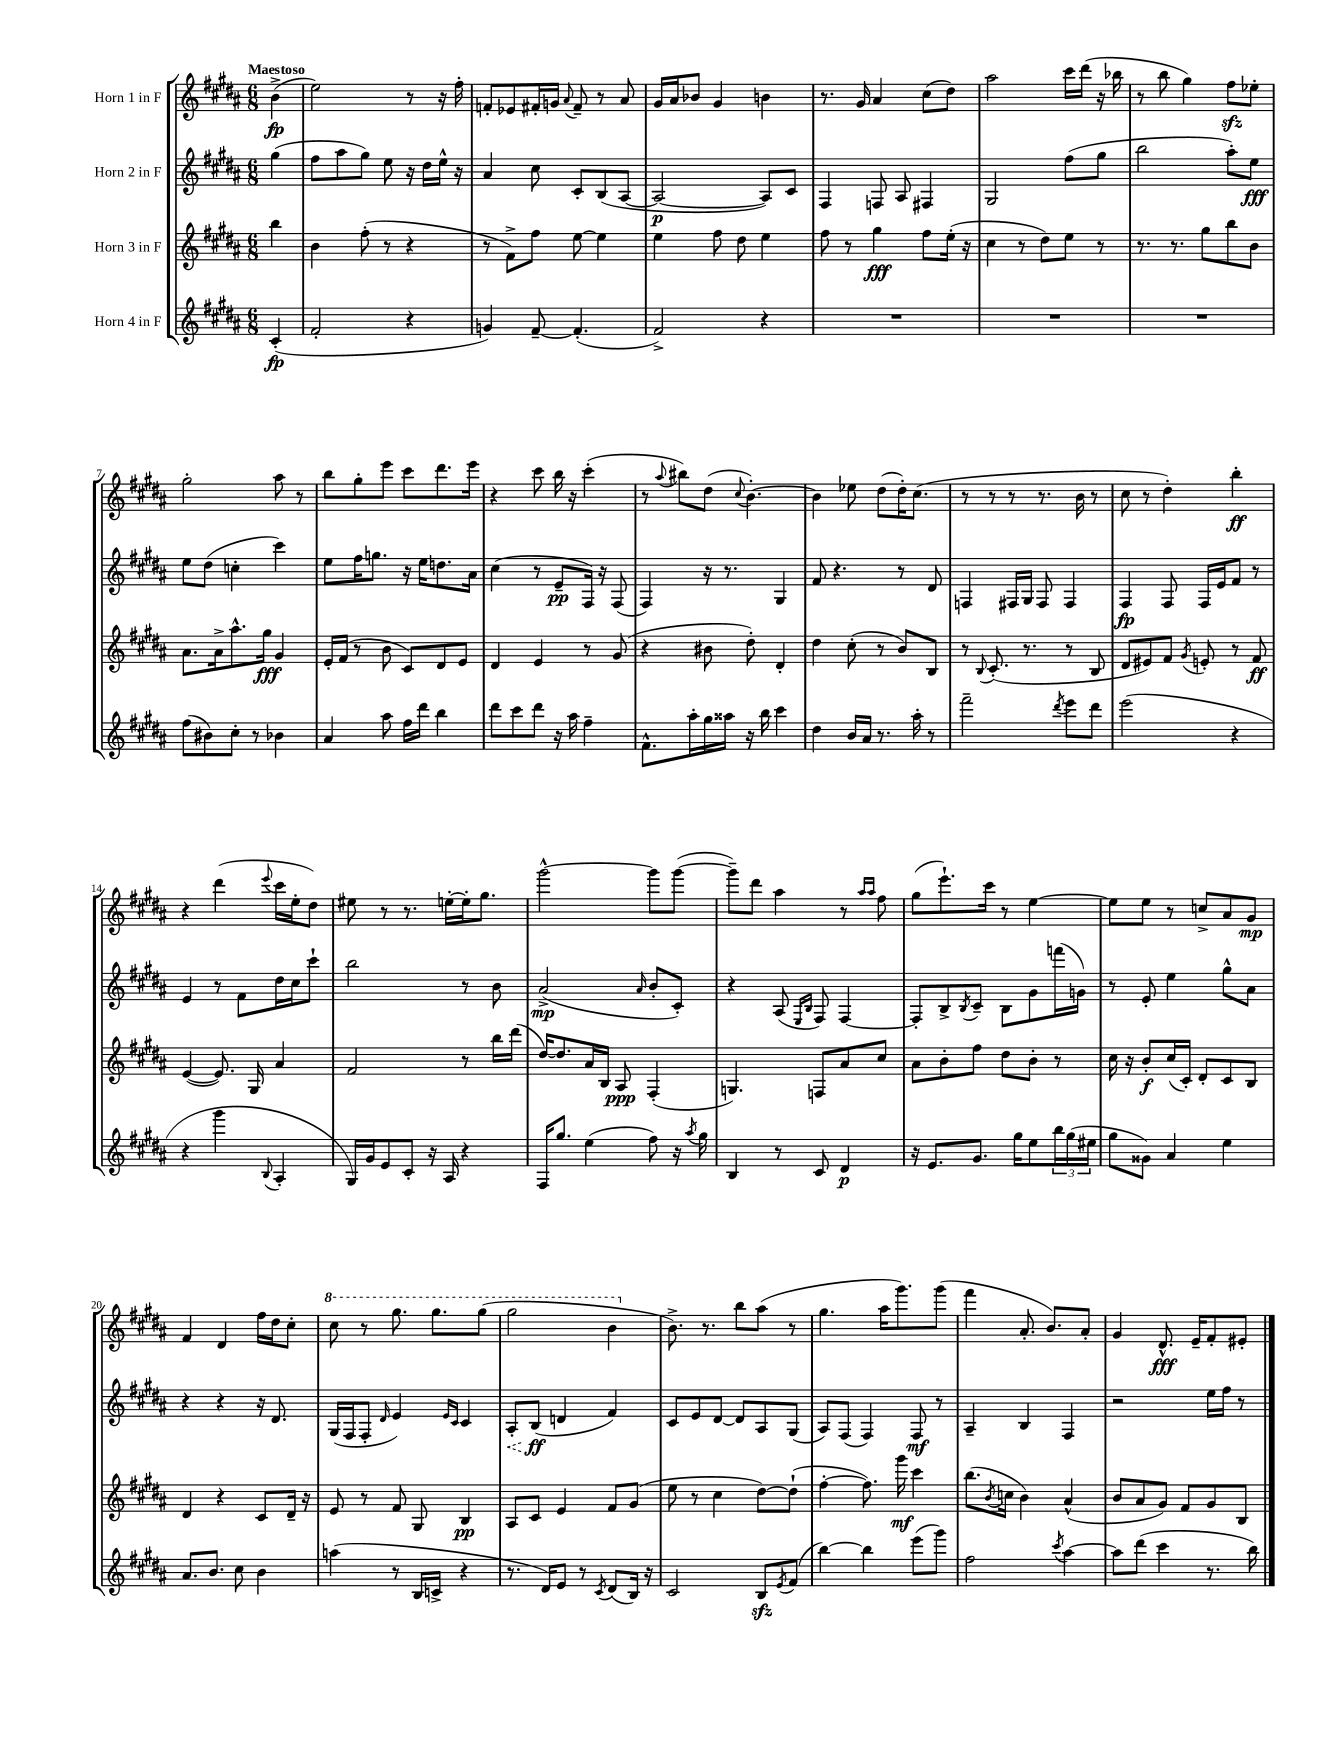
<<
\new StaffGroup <<
\new Staff = "s0" \with { instrumentName = "Horn 1 in F" } {
    \clef treble \key b \major \numericTimeSignature \time 6/8 \partial 4 \tempo "Maestoso"
    b'4->\fp( |
    e''2) r8 r16 fis''16-. |
    f'8-. ees'8 fis'16-. g'16 \appoggiatura { ais'8 } fis'8-- r8 ais'8 |
    gis'16 ais'16 bes'8 gis'4 b'4 |
    r8. gis'16 ais'4 cis''8( dis''8) |
    ais''2 cis'''16 dis'''16( r16 bes''16 |
    r8 b''8 gis''4) fis''8\sfz ees''8-. |
    gis''2-. ais''8 r8 |
    b''8 gis''8-. e'''8 cis'''8 dis'''8. e'''16 |
    r4 cis'''8 b''16 r16 cis'''4-.( |
    r8 \appoggiatura { ais''8 } bis''8) dis''8( \appoggiatura { cis''8 } b'4.~-.) |
    b'4 ees''8 dis''8( dis''16-.) cis''8.( |
    r8 r8 r8 r8. b'16 r8 |
    cis''8 r8 dis''4-.) b''4-.\ff |
    r4 dis'''4( \appoggiatura { e'''8 } cis'''16 e''16-. dis''8) |
    eis''8 r8 r8. e''16~-. e''16-. gis''8. |
    gis'''2~-^ gis'''8 gis'''8~( |
    gis'''8--) dis'''8 ais''4 r8 \grace { ais''16 ais''16 } fis''8 |
    gis''8( e'''8.-!) cis'''16 r8 e''4~ |
    e''8 e''8 r8 c''8-> ais'8 gis'8\mp |
    fis'4 dis'4 fis''16 dis''16 cis''8-. |
    \ottava #1 cis'''8 r8 gis'''8. gis'''8. gis'''8( |
    gis'''2 b''4 \ottava #0 |
    b'8.->) r8. b''8 ais''8( r8 |
    gis''4. ais''16 gis'''8.) gis'''8( |
    fis'''4 ais'8.-. b'8.) ais'8-. |
    gis'4 dis'8.-^\fff e'16-- fis'8-. eis'8-. \bar "|." |
}
\new Staff = "s1" \with { instrumentName = "Horn 2 in F" } {
    \clef treble \key b \major \numericTimeSignature \time 6/8 \partial 4
    gis''4( |
    fis''8 ais''8 gis''8) e''8 r16 dis''16 e''16-^ r16 |
    ais'4 cis''8 cis'8-. b8( ais8~ |
    ais2~\p ais8) cis'8 |
    fis4 f8 ais8 fis4 |
    gis2 fis''8( gis''8 |
    b''2 ais''8-.) e''8\fff |
    e''8 dis''8( c''4-. cis'''4) |
    e''8 fis''16 g''8. r16 e''16 d''8. ais'16 |
    cis''4( r8 e'8--\pp fis16) r16 fis8( |
    fis4) r16 r8. gis4 |
    fis'8 r4. r8 dis'8 |
    f4 fis16 gis16 fis8 fis4 |
    fis4\fp fis8 fis16 e'16 fis'8 r8 |
    e'4 r8 fis'8 dis''16 cis''16 cis'''8-! |
    b''2 r8 b'8 |
    ais'2->\mp( \grace { ais'16 } b'8-. cis'8-.) |
    r4 ais8( \grace { e16 b16 } fis8) fis4~ |
    fis8-. b8-> \acciaccatura { b8 } cis'8-- b8 gis'8 f'''16( g'16) |
    r8 e'8-. e''4 gis''8-^ ais'8 |
    r4 r4 r16 dis'8. |
    gis16( fis16 fis8-. \grace { dis'16 } e'4) \grace { e'16 cis'16 } cis'4 |
    \once \override Hairpin.style = #'dashed-line ais8-.\< b8\ff\!( d'4 fis'4) |
    cis'8 e'8 dis'8~ dis'8 ais8 gis8( |
    ais8) fis8( fis4) fis8\mf r8 |
    ais4-- b4 fis4 |
    r2 e''16 fis''16 r8 \bar "|." |
}
\new Staff = "s2" \with { instrumentName = "Horn 3 in F" } {
    \clef treble \key b \major \numericTimeSignature \time 6/8 \partial 4
    b''4 |
    b'4 fis''8-.( r8 r4 |
    r8 fis'8->) fis''8 e''8~ e''4 |
    e''4 fis''8 dis''8 e''4 |
    fis''8 r8 gis''4\fff fis''8 e''16-.( r16 |
    cis''4 r8 dis''8) e''8 r8 |
    r8. r8. gis''8 b''8 b'8 |
    ais'8. ais'16-> ais''8.-^ gis''16\fff gis'4 |
    e'16-. fis'16( r8 b'8 cis'8) dis'8 e'8 |
    dis'4 e'4 r8 gis'8( |
    r4 bis'8 dis''8-.) dis'4-. |
    dis''4 cis''8-.( r8 b'8) b8 |
    r8 \appoggiatura { b8 } cis'8.-.( r8. r8 b8 |
    dis'8 eis'8) fis'8 \acciaccatura { gis'8 } e'8-. r8 fis'8\ff |
    e'4~( e'8.) gis16 ais'4 |
    fis'2 r8 b''16 dis'''16( |
    dis''16~) dis''8. ais'16 b16 ais8\ppp fis4-.( |
    g4.) f8 ais'8 cis''8 |
    ais'8 b'8-. fis''8 dis''8 b'8-. r8 |
    cis''16 r16 b'8-.\f cis''16( cis'16-.) dis'8-. cis'8 b8 |
    dis'4 r4 cis'8 dis'16-- r16 |
    e'8 r8 fis'8 gis8 b4\pp |
    ais8 cis'8 e'4 fis'8 gis'8( |
    e''8 r8 cis''4 dis''8~) dis''8-!( |
    fis''4~-. fis''8.) gis'''16\mf cis'''4 |
    b''8.( \acciaccatura { b'8 } c''16 b'4) ais'4-^( |
    b'8 ais'8 gis'8) fis'8 gis'8 b8 \bar "|." |
}
\new Staff = "s3" \with { instrumentName = "Horn 4 in F" } {
    \clef treble \key b \major \numericTimeSignature \time 6/8 \partial 4
    cis'4-.\fp( |
    fis'2-. r4 |
    g'4) fis'8~-- fis'4.-.( |
    fis'2->) r4 |
    R2. |
    R2. |
    R2. |
    fis''8( bis'8) cis''8-. r8 bes'4 |
    ais'4 ais''8 fis''16 dis'''16 b''4 |
    dis'''8 cis'''8 dis'''8 r16 ais''16 fis''4-- |
    fis'8.-^ ais''16-. gis''16 aisis''16 r16 b''16 cis'''4 |
    dis''4 b'16 ais'16 r8. ais''16-. r8 |
    fis'''2-- \acciaccatura { dis'''8 } e'''8 dis'''8 |
    e'''2( r4 |
    r4 gis'''4 \appoggiatura { b8 } ais4-. |
    gis16) gis'16 e'8 cis'8-. r16 ais16 r4 |
    fis16 gis''8. e''4( fis''8) r16 \acciaccatura { ais''8 } gis''16 |
    b4 r8 cis'8 dis'4\p |
    r16 e'8. gis'8. gis''16 e''8 \tuplet 3/2 { b''16 gis''16( eis''16 } |
    gis''8 gisis'8) ais'4 e''4 |
    ais'8. b'8. cis''8 b'4 |
    a''4( r8 b16 c'16-> r4 |
    r8. dis'16) e'8 r8 \acciaccatura { cis'8 } dis'8( b16) r16 |
    cis'2 b8\sfz \acciaccatura { e'8 } fis'8( |
    b''4~) b''4 e'''8( gis'''8) |
    fis''2 \acciaccatura { cis'''8 } ais''4~ |
    ais''8 dis'''8( cis'''4 r8. b''16) \bar "|." |
}
>>
>>
